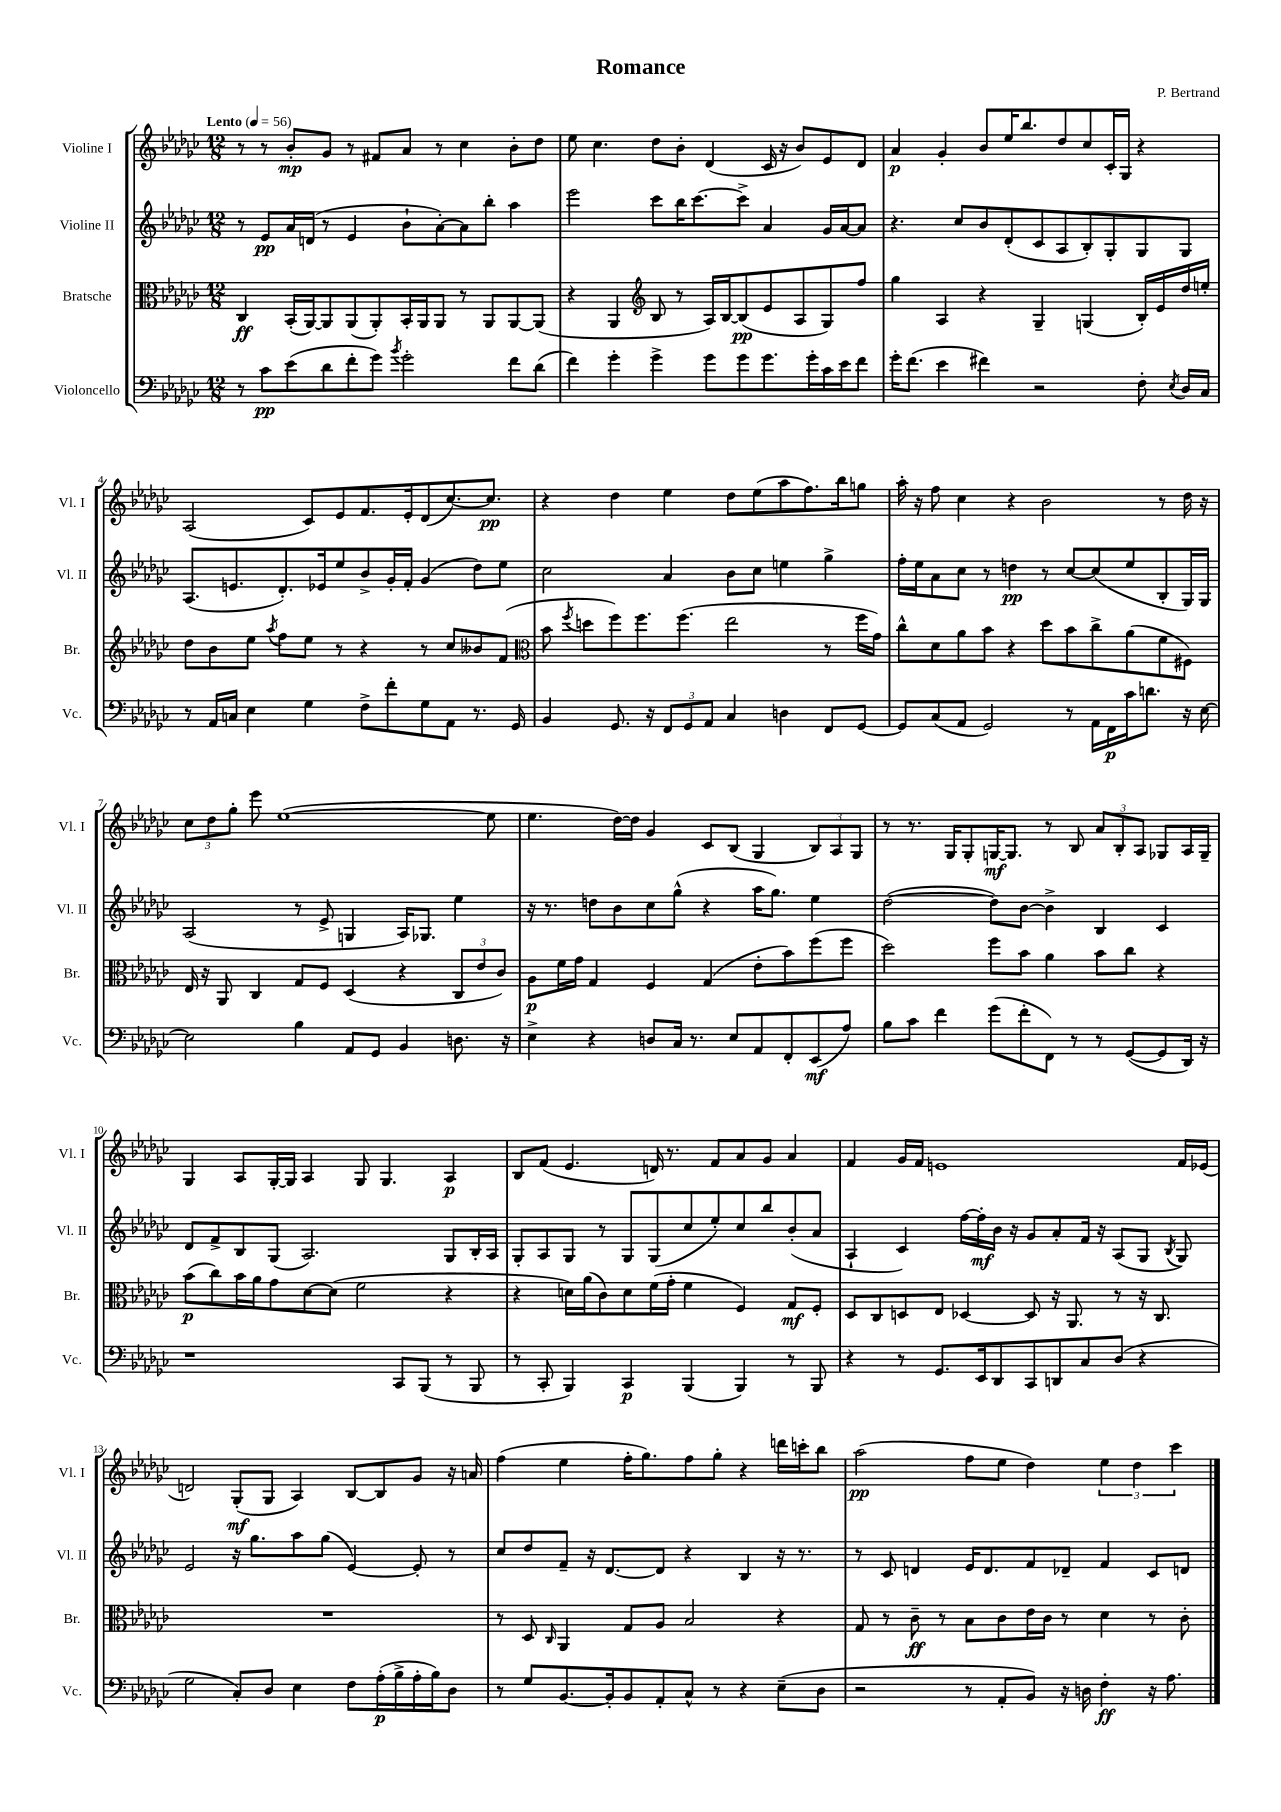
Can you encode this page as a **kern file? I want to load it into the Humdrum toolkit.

**kern	**kern	**kern	**kern
*staff4	*staff3	*staff2	*staff1
*clefF4	*clefC3	*clefG2	*clefG2
*k[b-e-a-d-g-c-]	*k[b-e-a-d-g-c-]	*k[b-e-a-d-g-c-]	*k[b-e-a-d-g-c-]
*M12/8	*M12/8	*M12/8	*M12/8
*MM56	*MM56	*MM56	*MM56
8r	4C-	8r	8r
8c-	.	8e-	8r
(8e-	(16BB-'	16a-	8b-'
.	[16AA-)	(16d	.
8d-	8AA-]	8r	8g-
8f'	(8AA-	4e-	8r
8g-)	8AA-')	.	8f#
8qb-	.	.	.
2g-'	16BB-'	8b-`	8a-
.	16AA-	.	.
.	8AA-	[8a-')	8r
.	8r	8a-]	4cc-
.	8AA-	8bb-'	.
8f	[8AA-	4aa-	8b-'
(8d-	(8AA-]	.	8dd-
=	=	=	=
4f)	4r	2eee-	8ee-
.	.	.	4.cc-
4g-'	4AA-	.	.
*	*clefG2	*	*
4g-^	8B-	8ccc-	8dd-
.	8r	16bb-	8b-'
.	.	[8.ccc-	.
8g-	16A-)	.	(4d-
.	[16B-	.	.
8g-	(8B-]	8ccc-^]	.
8.g-	8e-	4a-	16c-
.	.	.	16r
.	8A-	.	8b-)
16g-'	.	.	.
16c-	8G-)	16g-	8e-
16e-	.	[16a-	.
8f	8ff	8a-]	8d-
=	=	=	=
16g-'	4gg-	4.r	4a-
(8.f	.	.	.
4e-	4A-	.	4g-'
.	.	8cc-	.
4f#)	4r	8b-	8b-
.	.	(8d-'	16ee-
.	.	.	8.bb-
2r	4G-~	8c-	.
.	.	8A-	8dd-
.	(4G	8B-')	8cc-
.	.	8G-'	16c-'
.	.	.	16G-
8F'	16B-')	8G-	4r
.	16e-	.	.
8qE-	.	.	.
16D-	16dd-	8G-	.
16C-	16ee'	.	.
=	=	=	=
8r	8dd-	(8.A-	(2A-
16AA-	8b-	.	.
16C	.	8.e	.
4E-	8ee-	.	.
.	8qaa-	.	.
.	8ff	8.d-')	.
4G-	8ee-	.	8c-)
.	.	16e-	.
.	8r	8ee-	8e-
8F^	4r	8b-^	8.f
8f'	.	16g-'	.
.	.	16f'	16e-'
8G-	8r	(4g-	(8d-
8AA-	8cc-	.	[8.cc-)
8.r	8b--	8dd-)	.
.	.	.	8.cc-]
.	(8f	8ee-	.
16GG-	.	.	.
=	=	=	=
*	*clefC3	*	*
4BB-	8b-	2cc-	4r
.	8qff	.	.
.	8dd	.	.
8.GG-	8ff)	.	4dd-
.	8.ff	.	.
16r	.	.	.
12FF	.	4a-	4ee-
.	(8.ff	.	.
12GG-	.	.	.
12AA-	.	.	.
4C-	2ee-	8b-	8dd-
.	.	8cc-	(8ee-
4D	.	4ee	8aa-
.	.	.	8.ff)
8FF	8r	4gg-^	.
.	.	.	16bb-
[8GG-	16ff	.	8gg
.	16g-)	.	.
=	=	=	=
8GG-]	8cc-^^	16ff'	16aa-'
.	.	16ee-	16r
(8C-	8d-	8a-	8ff
8AA-	8a-	8cc-	4cc-
2GG-)	8b-	8r	.
.	4r	4dd	4r
.	8dd-	8r	2b-
8r	8b-	[8cc-	.
16AA-	8cc-^	(8cc-]	.
16FF	.	.	.
16c-	(8a-	8ee-	.
8.d	.	.	.
.	8f	8B-'	8r
16r	8F#)	16G-)	16dd-
[16E-	.	16G-	16r
=	=	=	=
2E-]	16E-	(2A-	12cc-
.	16r	.	.
.	.	.	12dd-
.	8AA-	.	.
.	.	.	12gg-'
.	4C-	.	8eee-
.	.	.	([1ee-
4B-	8G-	8r	.
.	8F	8e-^	.
8AA-	(4D-	4G	.
8GG-	.	.	.
4BB-	4r	16A-)	.
.	.	8.G-	.
8.D	12C-	4ee-	.
.	12e-	.	.
.	.	.	8ee-]
.	12c-)	.	.
16r	.	.	.
=	=	=	=
4E-^	8A-	16r	4.ee-
.	.	8.r	.
.	16f	.	.
.	16g-	.	.
4r	4G-	8dd	.
.	.	8b-	[16dd-)
.	.	.	16dd-]
8D	4F	8cc-	4g-
16C-	.	(8gg-^^	.
8.r	.	.	.
.	(4G-	4r	8c-
8E-	.	.	(8B-
8AA-	8e-'	16aa-	4G-
.	.	8.gg-)	.
8FF'	8b-)	.	.
(8EE-	(8ff	4ee-	12B-)
.	.	.	12A-
8A-)	8ff	.	.
.	.	.	12G-
=	=	=	=
8B-	2dd-)	([2dd-	8r
8c-	.	.	8.r
4f	.	.	.
.	.	.	16G-
.	.	.	8G-'
(8g-	8ff	8dd-])	[16G
.	.	.	8.G]
8f'	8b-	[8b-	.
8FF)	4a-	4b-^]	8r
8r	.	.	8B-
8r	8b-	4B-	12a-
.	.	.	12B-'
([8GG-	8cc-	.	.
.	.	.	12A-
8GG-]	4r	4c-	8G-
16DD-)	.	.	16A-
16r	.	.	16G-~
=	=	=	=
1r	(8b-	8d-	4G-
.	8cc-)	8f^	.
.	16b-	8B-	8A-
.	16a-	.	.
.	8g-	(8G-	[16G-'
.	.	.	16G-]
.	[8d-	2.A-)	4A-
.	(8d-]	.	.
.	2f	.	8G-
.	.	.	4.G-
8CC-	.	.	.
(8BBB-	.	.	.
8r	4r	8G-	4A-
8BBB-	.	16B-'	.
.	.	16A-	.
=	=	=	=
8r	4r	8G-'	8B-
8CC-'	.	8A-	(8f
4BBB-)	16d)	8G-	4.e-
.	(16a-	.	.
.	8c-)	8r	.
4CC-	8d	8G-	.
.	(16f	(8G-	16d)
.	16g-'	.	8.r
(4BBB-	4f	8cc-	.
.	.	8ee-')	8f
4BBB-)	4F)	8cc-	8a-
.	.	8bb-	8g-
8r	8G-	(8b-'	4a-
8BBB-	8F'	8a-	.
=	=	=	=
4r	8D-	4A-`	4f
.	8C-	.	.
8r	8D	4c-)	16g-
.	.	.	16f
8.GG-	8E-	.	1e
.	[4D-	[16ff	.
16EE-	.	16ff']	.
8DD-	.	16b-	.
.	.	16r	.
8CC-	8D-]	8g-	.
8DD	16r	8a-'	.
.	8.AA-	.	.
8C-	.	16f	.
.	.	16r	.
(8D-	8r	(8A-	.
4r	16r	8G-	.
.	8.C-	.	.
.	.	8qB-	.
.	.	8G-)	16f
.	.	.	(16e-
=	=	=	=
2G-	1.r	2e-	2d)
8C-')	.	16r	(8G-'
.	.	8.gg-	.
8D-	.	.	8G-
4E-	.	8aa-	4A-)
.	.	(8gg-	.
8F	.	[4e-)	[8B-
(16A-'	.	.	8B-]
16B-^	.	.	.
16A-'	.	8e-']	8g-
16B-)	.	.	.
8D-	.	8r	16r
.	.	.	16a
=	=	=	=
8r	8r	8cc-	(4ff
8G-	8D-	8dd-	.
.	16qqC-	.	.
[8.BB-	4AA-	8f~	4ee-
.	.	16r	.
16BB-']	.	[8.d-	.
8BB-	8G-	.	16ff'
.	.	.	8.gg-)
8AA-'	8A-	8d-]	.
8C-^^	2B-	4r	8ff
8r	.	.	8gg-'
4r	.	4B-	4r
(8E-~	4r	16r	16ddd
.	.	8.r	16ccc'
8D-	.	.	8bb-
=	=	=	=
2r	8G-	8r	(2aa-
.	8r	8c-	.
.	8c-~	4d	.
.	8r	.	.
8r	8B-	16e-	8ff
.	.	8.d	.
8AA-'	8c-	.	8ee-
8BB-)	16e-	8f	4dd-)
.	16c-	.	.
16r	8r	8d-~	.
16D	.	.	.
4F'	4d-	4f	6ee-
.	.	.	6dd-
16r	8r	8c-	.
8.A-	.	.	.
.	.	.	6ccc-
.	8c-'	8d	.
==	==	==	==
*-	*-	*-	*-
